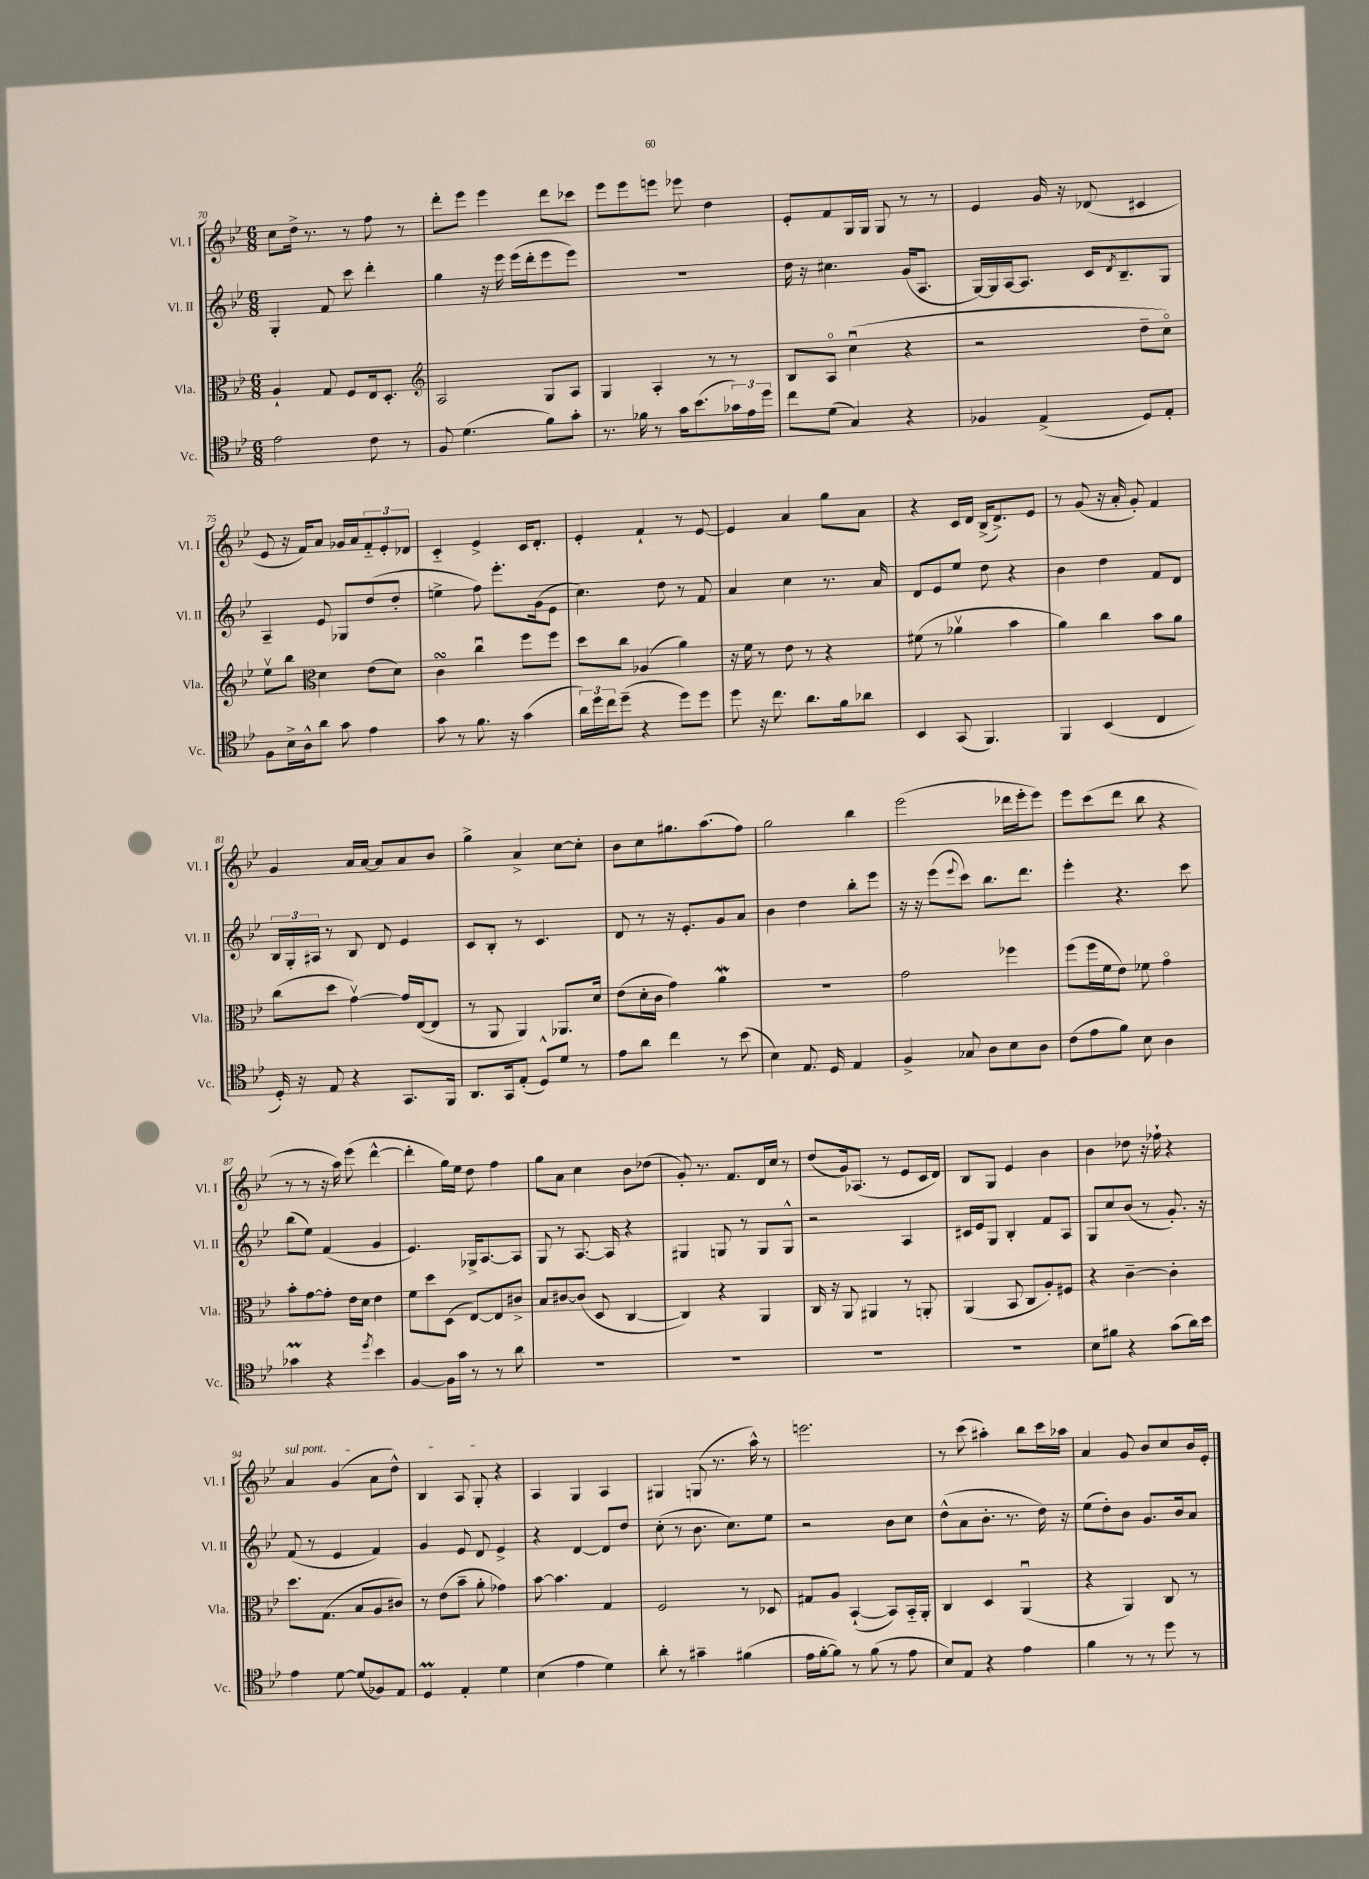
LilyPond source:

<<
\new StaffGroup <<
\new Staff = "s0" \with { instrumentName = "Vl. I" shortInstrumentName = "Vl. I" } {
    \clef treble \key bes \major \numericTimeSignature \time 6/8
    c''8 d''16-> r8. r8 f''8 r8 |
    d'''8-. ees'''8 ees'''4 d'''8 ces'''8 |
    ees'''8 ees'''8 e'''8 ees'''8 d''4 |
    ees'8-. f'8 g16 g16 g8 r8 r8 |
    ees'4 g'16 r16 des'8( cis'4 |
    ees'8 r16 f'16) a'8 ges'16 a'16 \tuplet 3/2 { f'8-_ ees'8-. des'8 } |
    c'4-_ ees'4-> c'16 d'8.-. |
    ees'4-. f'4-! r8 ees'8~ |
    ees'4 a'4 g''8 a'8 |
    r4 c'16 d'16 bes16->( d'8.->) ees'8 |
    r8 g'8( r16 a'16-. g'8-.) f'4 |
    g'4 a'16 a'16~ a'8 a'8 bes'8 |
    g''4-> a'4-> c''8~ c''8-. |
    bes'8 c''8 gis''8. a''8.( f''8) |
    g''2 bes''4 |
    ees'''2( des'''16 ees'''16-. ees'''8) |
    ees'''8 c'''8( d'''8 bes''8 r4 |
    r8 r8 r16 a''16) ees'''8( d'''4~-^ |
    d'''4-. g''16) ees''16 d''8 f''4 |
    g''8 a'8 c''4 bes'8 des''8( |
    g'8-.) r8. f'8. d'16 c''16 r8 |
    d''8( g'16) aes8.( r8 ees'8 c'16 d'16) |
    bes8 g8 ees'4 bes'4 |
    bes'4 des''8 r16 fes''16-! r4 |
    \once \override TextSpanner.bound-details.left.text = \markup { \italic "sul pont." } a'4\startTextSpan g'4( a'8 d''8-^) |
    bes4 a8 g8-.\stopTextSpan r4 |
    a4 g4 a4 |
    gis4 g8( r8. a''16-^) r8 |
    e'''2. |
    r8 c'''8( ais''4-.) bes''8 c'''16 aes''16 |
    a'4 g'8 bes'8 c''8 bes'16 ees'16-. \bar "|." |
}
\new Staff = "s1" \with { instrumentName = "Vl. II" shortInstrumentName = "Vl. II" } {
    \clef treble \key bes \major \numericTimeSignature \time 6/8
    g4-. f'8 c'''8 d'''4-. |
    g''4 r16 ees'''16 ees'''16( d'''16-. ees'''8 ees'''8) |
    R2. |
    d''16 r16 cis''4. g'16( a8. |
    g16~) g16 a16~ a8. c'16 \acciaccatura { d'8 } bes8.-- g8 |
    a4-- ees'8 ges8 d''8( d''8-. |
    e''4-> f''8) ees'''8.-. g'16( ees'8 |
    c''4.) d''8 r8 f'8 |
    a'4 c''4 r8. a'16 |
    d'8 ees'8 ees''8 d''8 r4 |
    bes'4 d''4 f'8 d'8 |
    \tuplet 3/2 { bes16 g16-. ais16 } r8 bes8 d'8 ees'4 |
    c'8 bes8-. r8 c'4. |
    d'8 r8 r16 ees'8.-. g'8 a'8 |
    bes'4 d''4 bes''8-. ees'''8 |
    r16 r16 ees'''8( \appoggiatura { ees'''8 } c'''8) bes''8. d'''8. |
    ees'''4-. r4. c'''8 |
    bes''8( ees''8) f'4( g'4 |
    ees'4.) ges16-> a8.~ a8 |
    g8 r8 a8.~ a16 r4 |
    gis4 g8 r8 g8 g8-^ |
    r2 a4 |
    cis'16 ees'16 g8 bes4-. f'8 a8 |
    g8 c''8 bes'8( r8 g'8.-.) r16 |
    f'8( r8 ees'4 f'4) |
    g'4 ees'8 d'8 ees'4-> |
    r4 d'4~ d'8 d''8 |
    c''8-.( r8 bes'8. c''8.) ees''8 |
    r2 bes'8 c''8 |
    d''8-^( a'8 bes'8.-. r8. d''16) r16 |
    ees''8( d''8-.) bes'8 g'8. bes'16 a'8 \bar "|." |
}
\new Staff = "s2" \with { instrumentName = "Vla." shortInstrumentName = "Vla." } {
    \clef alto \key bes \major \numericTimeSignature \time 6/8
    a4-! g8 f8 ees16 d8.-. |
    \clef treble a2 g8 a8 |
    g4 a4-. r8 r8 |
    bes8 a8\flageolet c''4\downbow( r4 |
    r2 d''8-- c''8\flageolet) |
    ees''8\upbow bes''8 \clef alto d'4 ees'8( d'8) |
    c'4\turn c''4\downbow f''8 f''8 |
    d''8 c''8 aes4( a'4) |
    r16 f'16 r8 ees'8 r8 r4 |
    fis'8( r8 aes'4\upbow bes'4 |
    a'4) c''4 bes'8 a'8 |
    c''8( d''8 g'4~\upbow) g'16 ees16~( ees8 |
    r8 a,8 a,4) aes,8. d'16 |
    ees'8( d'16-. c'16 g'4) a'4\mordent |
    R2. |
    g'2 fes''4 |
    f''8( f''16 f'16 ees'8) fes'8 g'4\flageolet |
    bes'8-. g'8~ g'8-. ees'16 d'16 ees'4 |
    f'8 d''8 d8( ees8~) ees8 cis'8-> |
    bes8 cis'8~ cis'8( d8 c4~ |
    c4) r4 a,4 |
    c16 r16 a,8 ais,4 r8 a,8-. |
    a,4( bes,8 c8 a8-.) fis8 |
    r4 c'4~-- c'4-. |
    d''8. g8.( bes8 a8 cis'8) |
    r8 ees'8( bes'8-- a'8-. ges'4) |
    bes'8~ bes'4. g4 |
    f2 r8 des8 |
    gis8 a8 bes,4~-!( bes,8) bes,16-_ a,16-. |
    c4 d4 a,4\downbow( |
    r4 a,4) c8 r8 \bar "|." |
}
\new Staff = "s3" \with { instrumentName = "Vc." shortInstrumentName = "Vc." } {
    \clef tenor \key bes \major \numericTimeSignature \time 6/8
    ees'2 c'8 r8 |
    f8 d'4.( f'8) g'8-. |
    r8. fes'16 r8 g'16 bes'8.( \tuplet 3/2 { ges'16) ees'16 d''16 } |
    c''8 d'8( g4) r4 |
    fes4 ees4->( d8) ees8-. |
    f8 bes16-> a16-^ a'8 g'8 ees'4 |
    g'8 r8 f'8. r16 g'4( |
    \tuplet 3/2 { a'16) d''16 c''16 } d''8--( r4 d''8) d''8 |
    d''8 r16 c''8. a'8. f'16 aes'8 |
    bes,4 g,8( f,4.) |
    f,4 bes,4( c4 |
    d16-.) r16 ees8 r4 g,8. f,16 |
    a,8. g,16 ees8-.( d8-^) d'8 r8 |
    ees'8 a'8 c''4 r8 bes'8( |
    bes4) ees8. d16 ees4 |
    f4-> ges8 a8 bes8 a8 |
    c'8( ees'8 f'8) bes8 a4 |
    ges'4\prall r4 \acciaccatura { d''8 } bes'4 |
    f4~ f16 g'16 r8 r8 a'8 |
    R2. |
    R2. |
    R2. |
    R2. |
    bes8 fis'8 r4 g'8( a'16) bes'16 |
    ees'4 d'8~ d'8( fes8) ees8 |
    d4\prall ees4-. d'4 |
    bes4( ees'4 d'4) |
    a'8-. r8 gis'4-- fis'4( |
    ees'16 f'16~-. f'8) r8 f'8( r8 ees'8 |
    bes8) ees8 r4 ees'4 |
    f'4 r8 r8 d''8 r8 \bar "|." |
}
>>
>>
\layout { \context { \Score currentBarNumber = #70 } }
